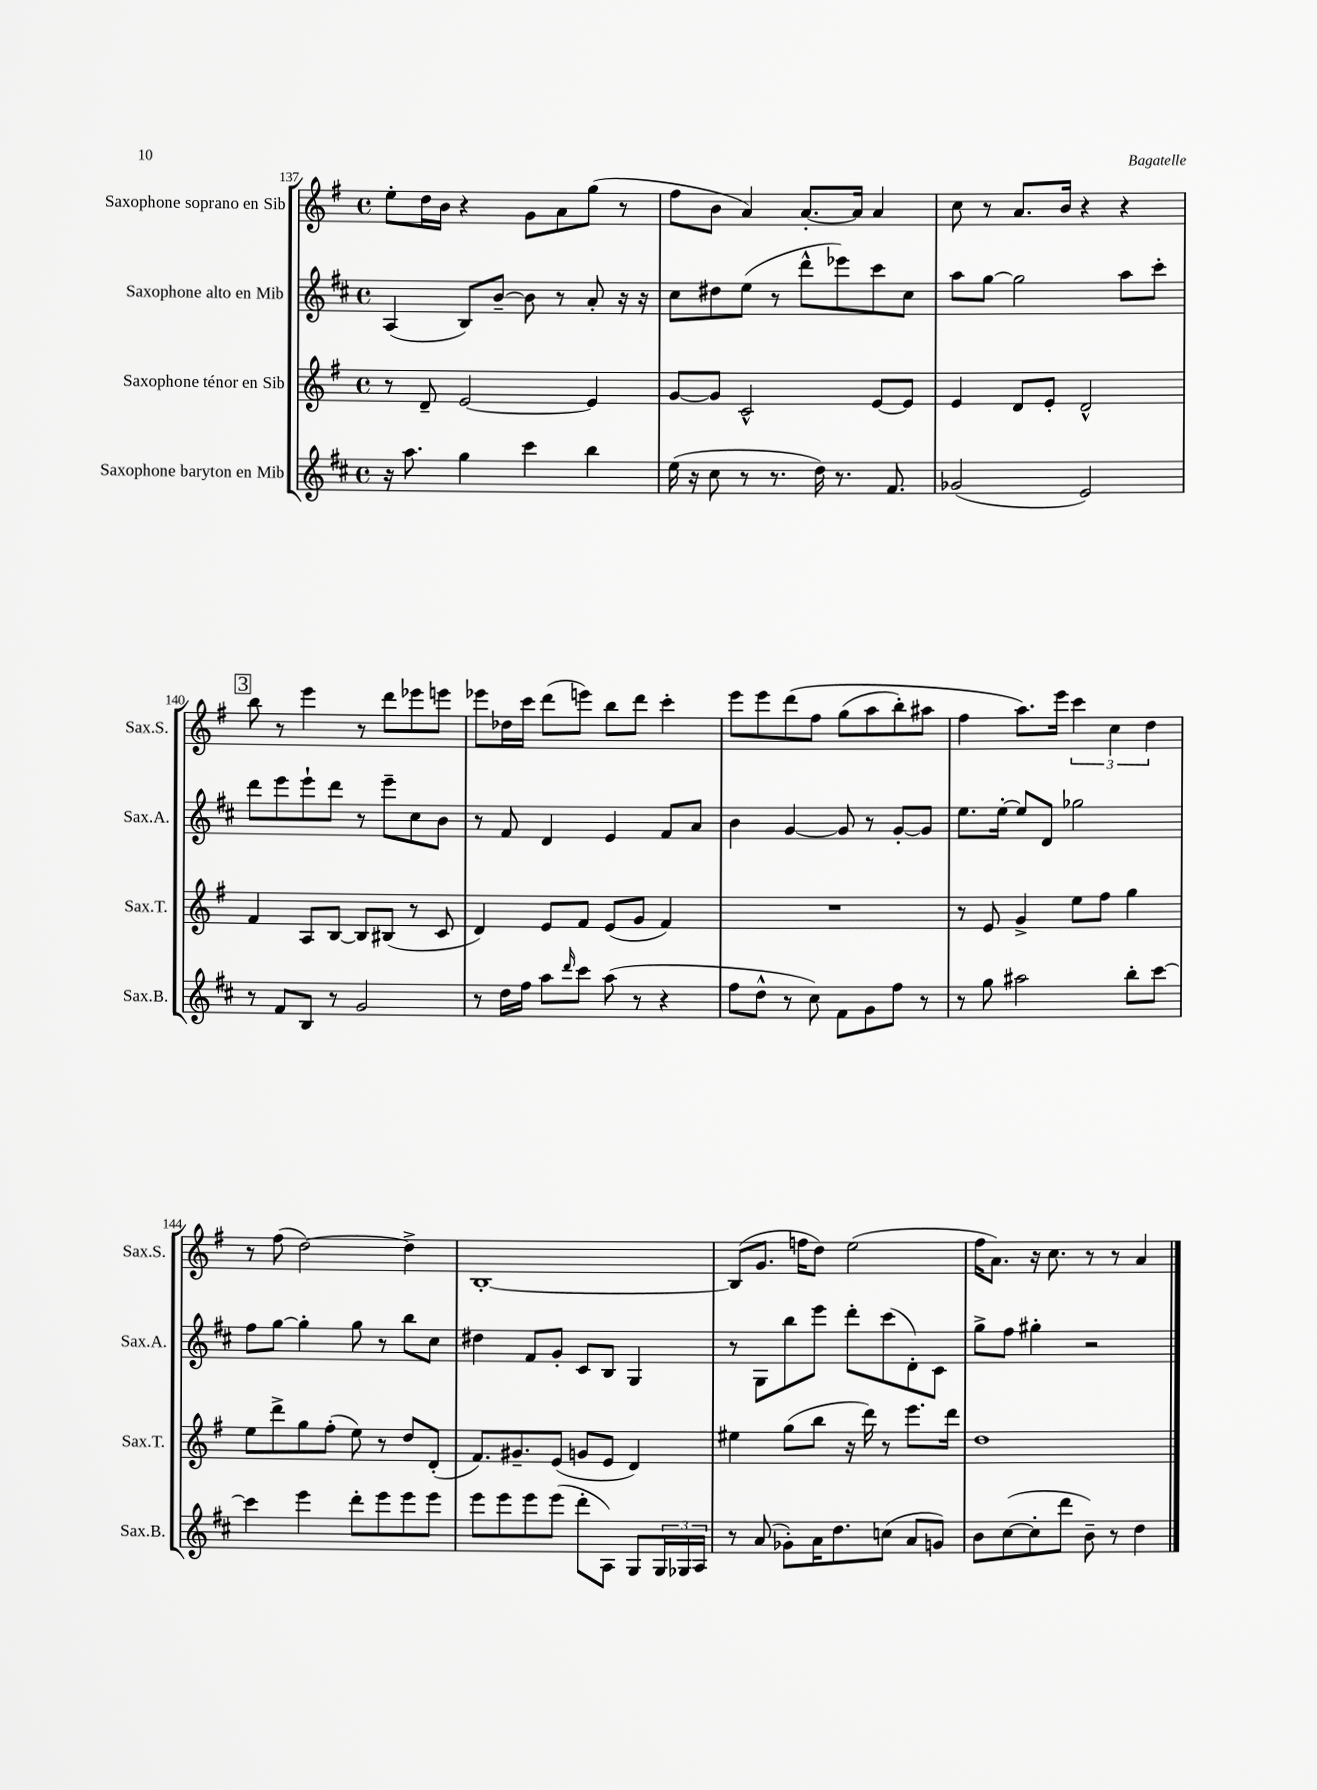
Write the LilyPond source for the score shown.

<<
\new StaffGroup <<
\new Staff = "s0" \with { instrumentName = "Saxophone soprano en Sib" shortInstrumentName = "Sax.S." } {
    \clef treble \key g \major \defaultTimeSignature \time 4/4
    e''8-. d''16 b'16 r4 g'8 a'8 g''8( r8 |
    fis''8 b'8 a'4) a'8.~-. a'16 a'4 |
    c''8 r8 a'8. b'16 r4 r4 |
    \mark \markup { \box "3" } b''8 r8 e'''4 r8 d'''8 ees'''8 e'''8 |
    ees'''8 des''16 c'''16 d'''8( e'''8) b''8 d'''8 c'''4-. |
    e'''8 e'''8 d'''8\( fis''8 g''8( a''8 b''8-.) ais''8 |
    fis''4 a''8.\) e'''16 \tuplet 3/2 { c'''4 c''4 d''4 } |
    r8 fis''8( d''2~) d''4-> |
    b1~-. |
    b8( g'8. f''16 d''8) e''2( |
    fis''16 a'8.) r16 c''8. r8 r8 a'4 \bar "|." |
}
\new Staff = "s1" \with { instrumentName = "Saxophone alto en Mib" shortInstrumentName = "Sax.A." } {
    \clef treble \key d \major \defaultTimeSignature \time 4/4
    a4( b8) b'8~-- b'8 r8 a'8-. r16 r16 |
    cis''8 dis''8 e''8( r8 d'''8-^ ees'''8) cis'''8 cis''8 |
    a''8 g''8~ g''2 a''8 cis'''8-. |
    \mark \markup { \box "3" } d'''8 e'''8 e'''8-! d'''8 r8 e'''8-- cis''8 b'8 |
    r8 fis'8 d'4 e'4 fis'8 a'8 |
    b'4 g'4~ g'8 r8 g'8~-. g'8 |
    e''8. e''16~-. e''8 d'8 ges''2 |
    fis''8 g''8~ g''4-. g''8 r8 b''8 cis''8 |
    dis''4 fis'8 g'8-. cis'8 b8 g4 |
    r8 g8 b''8 e'''8 d'''8-. cis'''8( d'8-.) cis'8 |
    g''8-> fis''8 gis''4-. r2 \bar "|." |
}
\new Staff = "s2" \with { instrumentName = "Saxophone ténor en Sib" shortInstrumentName = "Sax.T." } {
    \clef treble \key g \major \defaultTimeSignature \time 4/4
    r8 d'8-- e'2~ e'4 |
    g'8~ g'8 c'2-^ e'8~ e'8 |
    e'4 d'8 e'8-. d'2-^ |
    \mark \markup { \box "3" } fis'4 a8 b8~ b8 bis8( r8 c'8 |
    d'4) e'8 fis'8 e'8( g'8 fis'4) |
    R1 |
    r8 e'8 g'4-> e''8 fis''8 g''4 |
    e''8 d'''8-> g''8 fis''8-.( e''8) r8 d''8 d'8-.( |
    fis'8.) gis'8.-- e'8( g'8 e'8 d'4) |
    eis''4 g''8( b''8 r16 d'''16) r8 e'''8. d'''16 |
    d''1 \bar "|." |
}
\new Staff = "s3" \with { instrumentName = "Saxophone baryton en Mib" shortInstrumentName = "Sax.B." } {
    \clef treble \key d \major \defaultTimeSignature \time 4/4
    r16 a''8. g''4 cis'''4 b''4 |
    e''16( r16 cis''8 r8 r8. d''16) r8. fis'8. |
    ges'2( e'2) |
    \mark \markup { \box "3" } r8 fis'8 b8 r8 g'2 |
    r8 d''16 fis''16 a''8 \grace { d'''16 } cis'''8 a''8( r8 r4 |
    fis''8 d''8-^ r8 cis''8) fis'8 g'8 fis''8 r8 |
    r8 g''8 ais''2 b''8-. cis'''8~ |
    cis'''4 e'''4 d'''8-. e'''8 e'''8 e'''8 |
    e'''8 e'''8 e'''8 e'''8( d'''8-. a8) g8 \tuplet 3/2 { g16 ges16 a16 } |
    r8 a'8( ges'8-.) a'16 d''8. c''8( a'8 g'8) |
    b'8 cis''8~( cis''8-. d'''8 b'8--) r8 d''4 \bar "|." |
}
>>
>>
\layout { \context { \Score currentBarNumber = #137 } }
